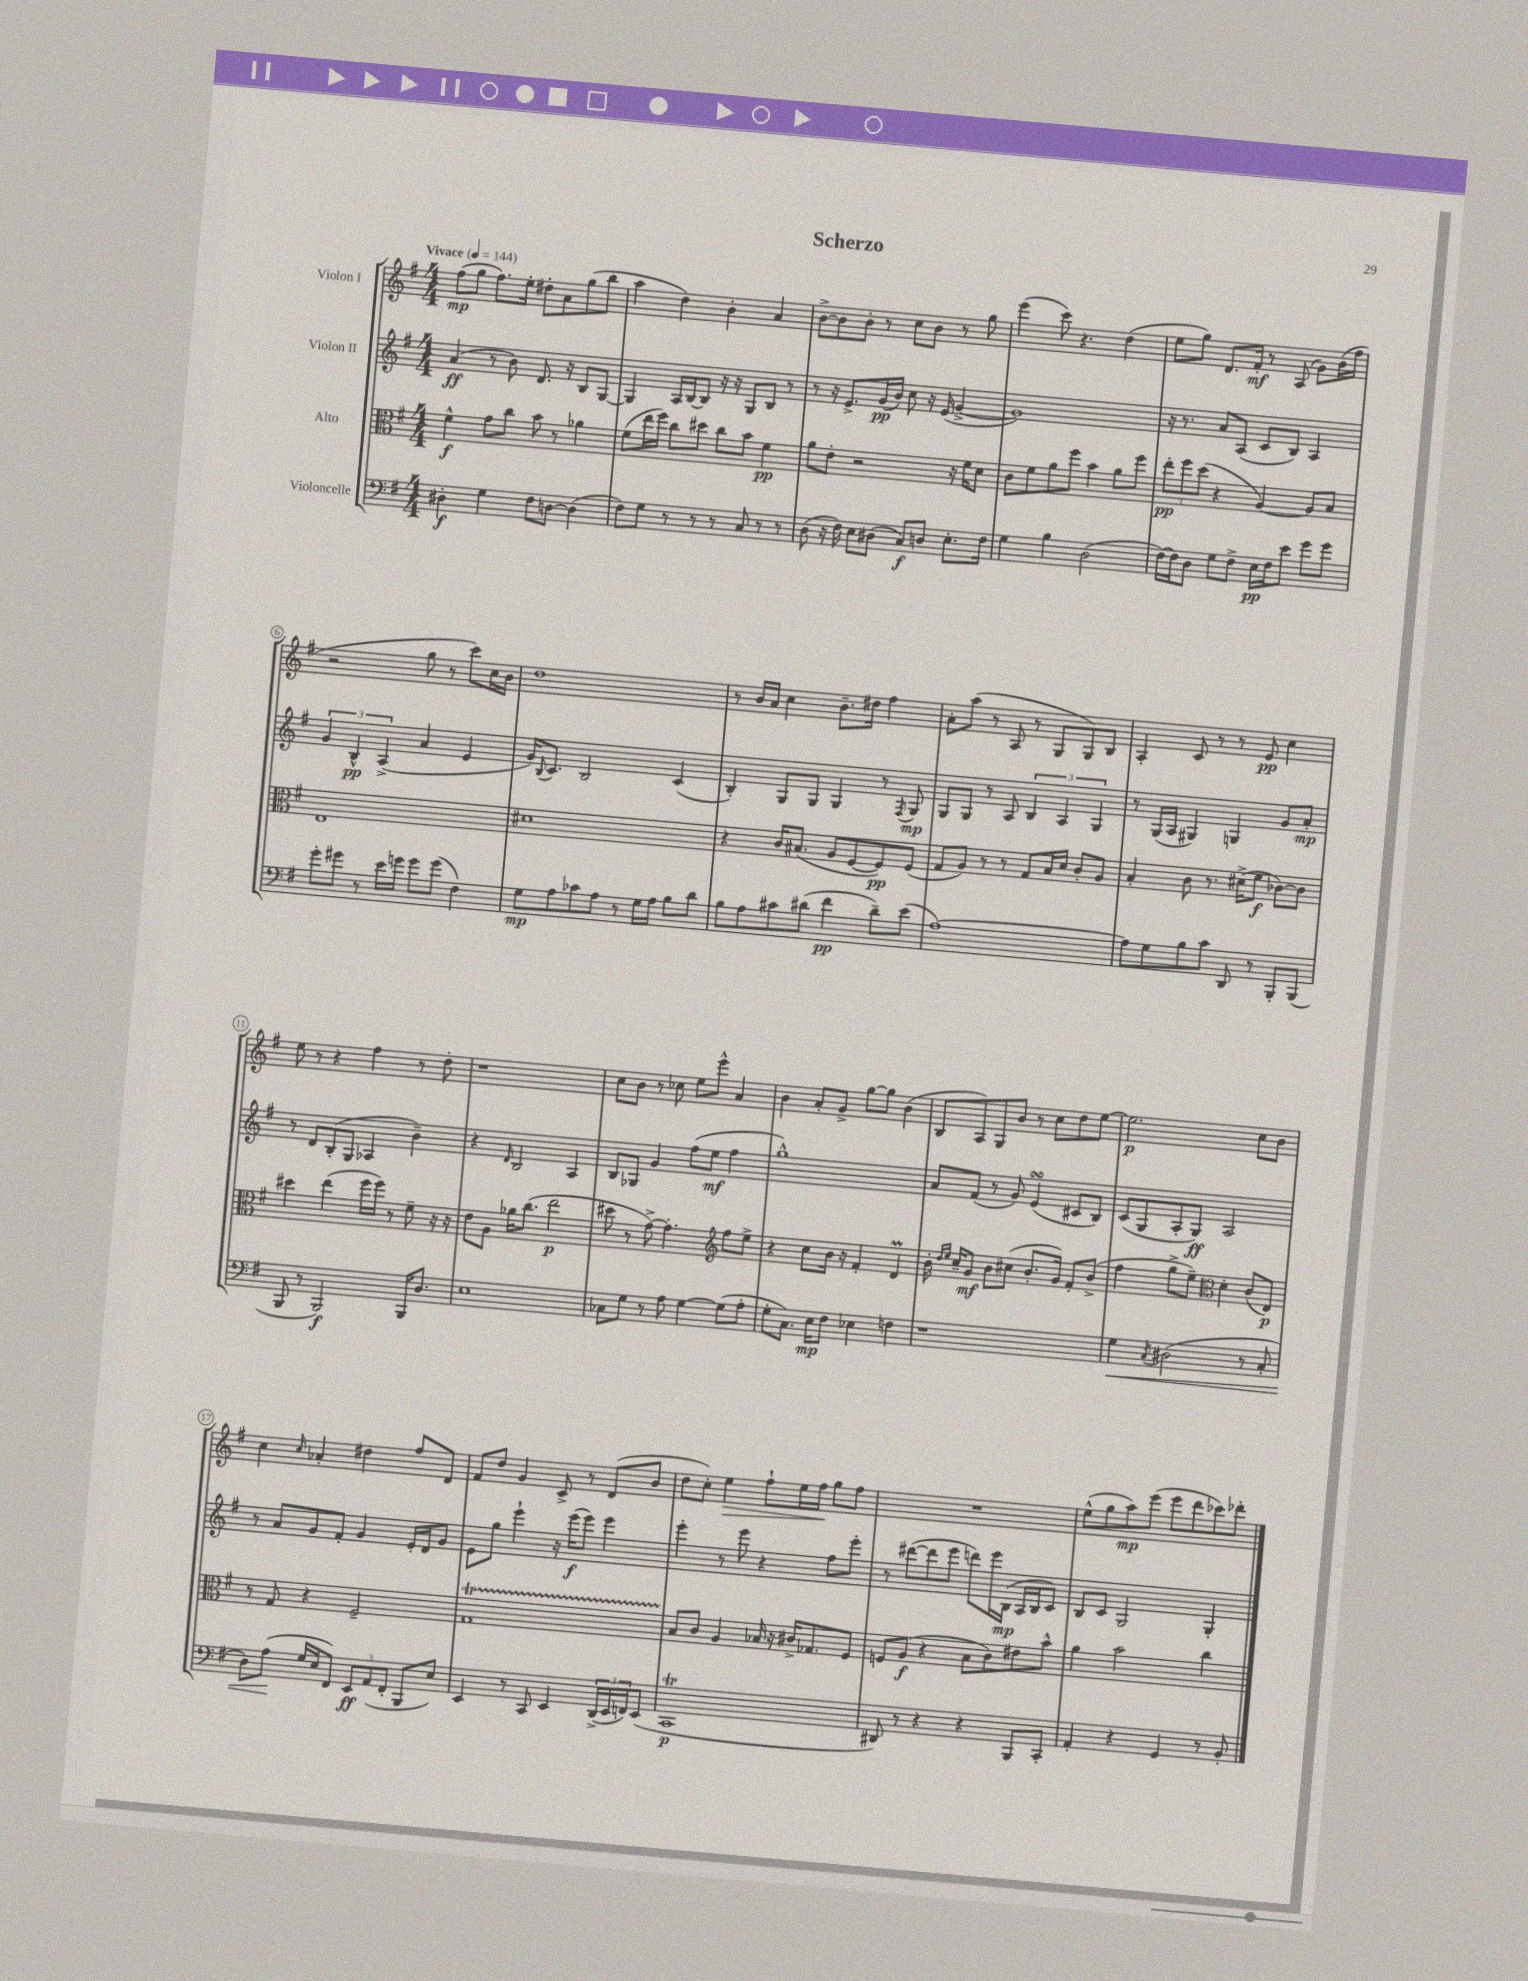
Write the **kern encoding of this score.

**kern	**kern	**kern	**kern
*staff4	*staff3	*staff2	*staff1
*clefF4	*clefC3	*clefG2	*clefG2
*k[f#]	*k[f#]	*k[f#]	*k[f#]
*M4/4	*M4/4	*M4/4	*M4/4
*MM144	*MM144	*MM144	*MM144
4D#'	4f#^^	(4a	(8ff#
.	.	.	8gg
4G	8g	8r	8.ff#)
.	8cc	8b)	.
.	.	.	16ee'
8F#	8b	8.d	8dd#'
[8D	8r	.	8a
.	.	16r	.
(4D]	4a-	8B	(8gg
.	.	[8G	8bb
=	=	=	=
8F#)	(8f#	4G]	4aa
8G	16ee	.	.
.	16ff#)	.	.
8r	8cc	16A	4dd)
.	.	[16B	.
8r	8dd#	8B]	.
8r	8cc	16r	4b'
.	.	16r	.
8C	8b	8G	.
8r	4f#	8B	4a
8r	.	8r	.
=	=	=	=
(8D	8a	8r	[8b^
16r	8e'	16r	8b]
16F#)	.	8.e^	.
8E	2r	.	8b'
(8D#	.	(16g	8r
.	.	16b)	.
8C)	.	8cc	8cc
8D	.	16r	8b
.	.	(16e	.
8.E'	16r	[4g^	8r
.	16f#	.	.
.	8d	.	8gg
16F#	.	.	.
=	=	=	=
4G	8c	1g])	(4eee
.	8f#	.	.
4B	8a	.	8ccc)
.	8ff#	.	4.r
(2D	4b	.	.
.	8a	.	(4dd
.	8ff#	.	.
=	=	=	=
[16F#)	12ee'	16r	8ee
16F#]	.	8.r	.
.	12ff#	.	.
8D	.	.	8gg)
.	(12dd	.	.
8G	4r	8a	8.d
8F#^	.	(8A	.
.	.	.	16f#'
16E	[4A)	8c	8r
16F#	.	.	.
8e	.	8B)	(8A
8g	8A]	4A	8g)
8g	8B	.	(16b
.	.	.	16ff#
=	=	=	=
8g'	1E	6g	2r
8g#	.	.	.
.	.	6B^^	.
8r	.	.	.
.	.	(6A^	.
16e	.	.	.
16g	.	.	.
8g	.	4a	8gg
(8g	.	.	8r
4F#)	.	4e	8ccc)
.	.	.	16cc
.	.	.	16b
=	=	=	=
8G	1d#	16g)	1dd
.	.	8qqB	.
.	.	8.c	.
8A	.	.	.
8c-	.	2B	.
8A	.	.	.
8r	.	.	.
16G	.	.	.
16A	.	.	.
8B	.	(4c	.
8d	.	.	.
=	=	=	=
8B	4r	4B')	8r
8A	.	.	16b
.	.	.	16a
8c#	16c	8G	4cc
.	(8.B#	.	.
(8d#	.	8G	.
4f#	8A	4G	8.b~
.	[8F#	.	.
.	.	.	16dd#
8d#~)	8F#])	8r	4ff#
.	.	8qF#	.
(8e	(8F#	8G	.
=	=	=	=
[1A)	8G	8G	8a'
.	8A)	8G	(8aa
.	8r	8r	8r
.	8r	8A	8A
.	8G	6B	8r
.	16B	.	8G
.	.	6A	.
.	16d	.	.
.	8c'	.	8G)
.	.	6G	.
.	8A	.	8B
=	=	=	=
8A]	4B'	8r	4A'
8G	.	(16G	.
.	.	16A	.
8B	8c	4G#)	8c
8c	8.r	.	8r
8DD	.	4G	8r
.	(16d#^	.	.
8r	8f#	.	8e
8BBB'	[8c-)	8g	4cc
(8BBB	8c-]	8a'	.
=	=	=	=
8BBB	4dd#	8r	8ee
8r	.	8d	8r
2BBB)	(4ee	(8B'	4r
.	.	8G	.
.	16ff#	4A-	4ff#
.	16ff#)	.	.
.	8r	.	.
16BBB	8f#~	4b~)	8r
8.D	.	.	.
.	16r	.	8dd'
.	16r	.	.
=	=	=	=
1E	8e	4r	1r
.	8A	.	.
.	.	16qqd	.
.	16a-	2B	.
.	(8.cc	.	.
.	2ee	.	.
.	.	4A	.
=	=	=	=
8C-	8dd#	8B	8cc
8G	8r	8G-	8b
8r	[8g^)	4g	8r
8A	4.g']	.	8cc-
[4G	.	(8ff#	8ee
.	.	8ee	8eee^^
*	*clefG2	*	*
(8G]	8ff#	4ff#	4a
8A'	8ee^	.	.
=	=	=	=
8G'	4r	1gg^^)	4b
8.C)	.	.	.
.	8cc	.	8a'
16E	.	.	.
8F#	16b	.	8g^
.	16r	.	.
4E-	4f#'	.	[8gg
.	.	.	8gg]
4F	4d	.	(4b
=	=	=	=
1r	16b'	8a	8B
.	16qqdd	.	.
.	16qqee	.	.
.	16cc~	.	.
.	8g	(8f#	8A)
.	8b	8r	8G
.	(8cc#	8g)	8b
.	8.b'	(4e	8r
.	.	.	8cc
.	16g)	.	.
.	8f#'	8c#	8dd
.	(8b^	8B)	[8ee
=	=	=	=
4G	4ff#	(8c	2.ee]
.	.	8G	.
8qC	.	.	.
(2D#	8gg^	8A'	.
.	8ee~)	8G)	.
*	*clefC3	*	*
.	4d'	2A	.
8r	(8c	.	8cc
8C'	8E)	.	8b
=	=	=	=
8D)	8r	8r	4cc
(8A	8G	8a	.
.	.	.	16qqcc
16G	4r	8g	4a-'
16E	.	.	.
8FF#)	.	8f#'	.
12EE	2F#~	4g	4dd#
(12AA	.	.	.
12FF#'	.	.	.
8BBB	.	16e'	8ff#
.	.	16d	.
8E)	.	8g	8d
=	=	=	=
4EE	1G	8e	8f#
.	.	8gg	8dd
8r	.	4eee`	4g
8CC	.	.	.
4EE	.	16r	8c^
.	.	(16eee	.
.	.	8eee)	8r
(24DD^	.	4eee	(8d
24EE	.	.	.
24FF)	.	.	.
(8EE	.	.	8b
=	=	=	=
1CC	8B	4eee'	8dd
.	8c	.	8cc')
.	4A	8r	4ee
.	.	8eee	.
.	16B-	4r	8ff#`
.	16r	.	.
.	16c#^	.	16ee
.	8.G-	.	16ff#
.	.	8ff#	8gg
.	8F#	8eee'	8ff#
=	=	=	=
8DD#)	8F	8r	1r
8r	(8A	([8ddd#	.
4r	4r	8ddd#]	.
.	.	8eee	.
4r	8B	8ddd)	.
.	8c)	16eee	.
.	.	(16B	.
8BBB	8e#	16A	.
.	.	16B	.
8CC'	8b^^	8c)	.
=	=	=	=
4AA'	4a	8B	(8ee^^
.	.	8c	8gg
4r	2b	2G	8aa)
.	.	.	(8eee
4GG	.	.	8eee
.	.	.	8ddd
8r	4cc	4G'	8ccc-)
8BB'	.	.	8ddd-'
==	==	==	==
*-	*-	*-	*-
